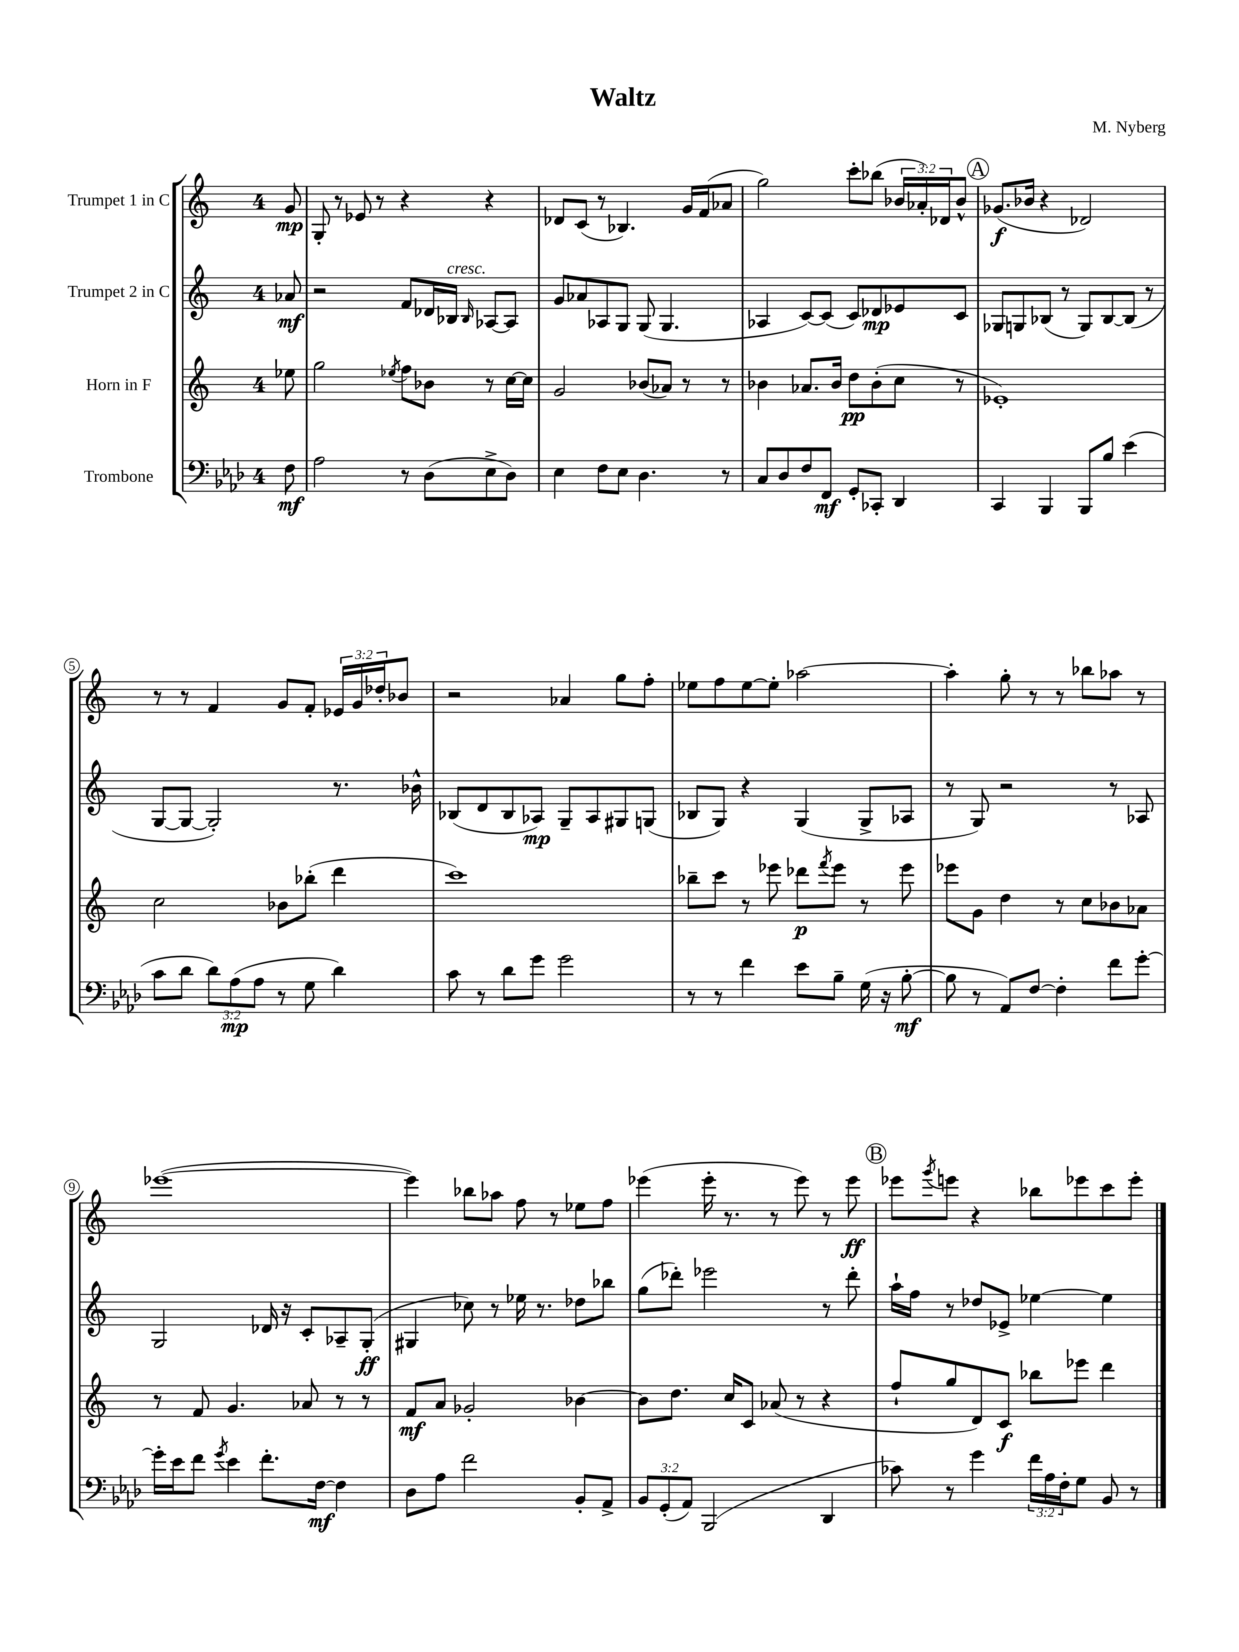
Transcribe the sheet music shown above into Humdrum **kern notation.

**kern	**dynam	**kern	**dynam	**kern	**dynam	**kern	**dynam
*part4	*part4	*part3	*part3	*part2	*part2	*part1	*part1
*staff4	*staff4	*staff3	*staff3	*staff2	*staff2	*staff1	*staff1
*I"Trombone	*	*I"Horn in F	*	*I"Trumpet 2 in C	*	*I"Trumpet 1 in C	*
*clefF4	*	*clefG2	*	*clefG2	*	*clefG2	*
*k[b-e-a-d-]	*	*k[]	*	*k[]	*	*k[]	*
*M4/4	*	*M4/4	*	*M4/4	*	*M4/4	*
=	=	=	=	=	=	=	=
8F\	mf	8ee-X\	.	8a-X/	mf	8g/	mp
=1	=1	=1	=1	=1	=1	=1	=1
2A-\	.	2gg\	.	2r	.	8G'/	.
.	.	.	.	.	.	8r	.
.	.	.	.	.	.	8e-X/	.
.	.	.	.	.	.	8r	.
.	.	8qee-X/	.	.	.	.	.
8r	.	8ff\L	.	8f/L	.	4r	.
(8D-\L	.	8b-X\J	.	16d-X/L	.	.	.
!	!	!	!	!LO:TX:a:i:t=cresc.	!	!	!
.	.	.	.	16B-X/JJ	.	.	.
.	.	.	.	16qqB-/	.	.	.
8E-^\	.	8r	.	[8A-X/L	.	4r	.
8D-\J)	.	[16cc\LL	.	8A-/J]	.	.	.
.	.	16cc\JJ]	.	.	.	.	.
=2	=2	=2	=2	=2	=2	=2	=2
4E-\	.	2g/	.	8g/L	.	8d-X/L	.
.	.	.	.	8a-X/	.	(8c/J	.
8F\L	.	.	.	8A-X/	.	8r	.
8E-\J	.	.	.	8G/J	.	4.B-X/)	.
4.D-\	.	(8b-X/L	.	(8G/	.	.	.
.	.	8a-X/J)	.	4.G/	.	.	.
.	.	8r	.	.	.	16g/LL	.
.	.	.	.	.	.	(16f/J	.
8r	.	8r	.	.	.	8a-X/J	.
=3	=3	=3	=3	=3	=3	=3	=3
8C/L	.	4b-X\	.	4A-X/	.	2gg\)	.
8D-/	.	.	.	.	.	.	.
8F/	.	8.a-X/L	.	[8c/L)	.	.	.
8FF/J	mf	.	.	(8c/J]	.	.	.
.	.	16b-/Jk	.	.	.	.	.
8GG'/L	.	8dd\L	pp	8c/L)	.	8ccc'\L	.
8CC-X'/J	.	(8b-'\	.	8d-X/	mp	(8bb-X\J	.
4DD-/	.	8cc\J	.	8e-X/	.	24b-X/LL	.
.	.	.	.	.	.	24a-X'/)	.
.	.	.	.	.	.	24d-X/J	.
.	.	8r	.	8c/J	.	8b-^^/J	.
!!LO:REH:place=s1:t=A
=4	=4	=4	=4	=4	=4	=4	=4
4CC/	.	1e-X')	.	8G-X/L	.	(8.g-X/L	f
.	.	.	.	8Gn/	.	.	.
.	.	.	.	.	.	16b-X/Jk	.
4BBB-/	.	.	.	(8B-X/J	.	4r	.
.	.	.	.	8r	.	.	.
8BBB-/L	.	.	.	8G/L)	.	2d-X/)	.
8B-/J	.	.	.	[8B-/	.	.	.
(4e-\	.	.	.	(8B-/J]	.	.	.
.	.	.	.	8r	.	.	.
!!LO:LB:g=z
=5	=5	=5	=5	=5	=5	=5	=5
8c\L	.	2cc\	.	[8G/L	.	8r	.
8d-\J	.	.	.	8G/J_	.	8r	.
12d-\L)	.	.	.	2G'/])	.	4f/	.
(12A-\	mp	.	.	.	.	.	.
12A-\J	.	.	.	.	.	.	.
8r	.	8b-X\L	.	.	.	8g/L	.
8G\	.	(8bb-X'\J	.	.	.	8f'/J	.
4d-\)	.	4ddd\	.	8.r	.	24e-X/LL	.
.	.	.	.	.	.	24g/	.
.	.	.	.	.	.	24dd-X'/J	.
.	.	.	.	.	.	8b-X/J	.
.	.	.	.	16b-X^^\	.	.	.
=6	=6	=6	=6	=6	=6	=6	=6
8c\	.	1ccc)	.	(8B-X/L	.	2r	.
8r	.	.	.	8d/	.	.	.
8d-\L	.	.	.	8B-/	.	.	.
8g\J	.	.	.	8A-X/J)	mp	.	.
2g\	.	.	.	8G~/L	.	4a-X/	.
.	.	.	.	8A-/	.	.	.
.	.	.	.	8G#X/	.	8gg\L	.
.	.	.	.	(8Gn/J	.	8ff'\J	.
=7	=7	=7	=7	=7	=7	=7	=7
8r	.	8bb-X~\L	.	8B-X/L	.	8ee-X\L	.
8r	.	8ccc\J	.	8G/J)	.	8ff\	.
4f\	.	8r	.	4r	.	[8ee-\	.
.	.	8eee-X\	.	.	.	8ee-'\J]	.
8e-\L	.	8ddd-X\L	p	(4G/	.	[2aa-X\	.
.	.	8qfff/	.	.	.	.	.
8B-~\J	.	8eee-\J	.	.	.	.	.
(16G\	.	8r	.	8G^/L	.	.	.
16r	.	.	.	.	.	.	.
[8B-'\	mf	8eee-\	.	8A-X/J	.	.	.
=8	=8	=8	=8	=8	=8	=8	=8
8B-\]	.	8eee-X\L	.	8r	.	4aa-'\]	.
8r	.	8g\J	.	8G/)	.	.	.
8AA-/L)	.	4dd\	.	2r	.	8gg'\	.
[8F/J	.	.	.	.	.	8r	.
4F'\]	.	8r	.	.	.	8r	.
.	.	8cc\L	.	.	.	8bb-X\L	.
8f\L	.	8b-X\	.	8r	.	8aa-X\J	.
[8g'\J	.	8a-X\J	.	8A-X/	.	8r	.
!!LO:LB:g=z
=9	=9	=9	=9	=9	=9	=9	=9
16g'\LL]	.	8r	.	2G/	.	([1eee-X	.
16e-\J	.	.	.	.	.	.	.
8f\J	.	8f/	.	.	.	.	.
8qg/	.	.	.	.	.	.	.
4e-\	.	4.g/	.	.	.	.	.
8.f'\L	.	.	.	16d-X/	.	.	.
.	.	.	.	16r	.	.	.
.	.	8a-X/	.	8c'/L	.	.	.
[16F\Jk	mf	.	.	.	.	.	.
4F\]	.	8r	.	8A-X~/	.	.	.
.	.	8r	.	(8G'/J	ff	.	.
=10	=10	=10	=10	=10	=10	=10	=10
8D-\L	.	8f/L	mf	4G#X/	.	4eee-\])	.
8A-\J	.	8a/J	.	.	.	.	.
2f\	.	2g-X'/	.	8cc-X\)	.	8bb-X\L	.
.	.	.	.	8r	.	8aa-X\J	.
.	.	.	.	16ee-X\	.	8ff\	.
.	.	.	.	8.r	.	.	.
.	.	.	.	.	.	8r	.
8BB-'/L	.	[4b-X\	.	8dd-X\L	.	8ee-X\L	.
8AA-^/J	.	.	.	8bb-X\J	.	8ff\J	.
=11	=11	=11	=11	=11	=11	=11	=11
12BB-/L	.	8b-\L]	.	(8gg\L	.	(4eee-X\	.
(12GG'/	.	.	.	.	.	.	.
.	.	8.dd\J	.	8ddd-X'\J)	.	.	.
12AA-/J)	.	.	.	.	.	.	.
(2BBB-/	.	.	.	2eee-X\	.	16eee-'\	.
.	.	16cc/KL	.	.	.	8.r	.
.	.	8c/J	.	.	.	.	.
.	.	(8a-X/	.	.	.	8r	.
.	.	8r	.	.	.	8eee-\)	.
4DD-/	.	4r	.	8r	.	8r	.
.	.	.	.	8ddd-'\	.	8eee-\	ff
!!LO:REH:place=s1:t=B
=12	=12	=12	=12	=12	=12	=12	=12
8c-X\)	.	8ff`/L	.	16aa`\LL	.	8eee-X\L	.
.	.	.	.	16ff\JJ	.	.	.
.	.	.	.	.	.	8qggg/	.
8r	.	8gg/	.	8r	.	8eeen\J	.
4g\	.	8d/)	.	8dd-X/L	.	4r	.
.	.	8c/J	f	8e-X^/J	.	.	.
24f\LL	.	8bb-X\L	.	[4ee-X\	.	8bb-X\L	.
24A-\	.	.	.	.	.	.	.
24F'\J	.	.	.	.	.	.	.
8G\J	.	8eee-X\J	.	.	.	8eee-X\	.
8BB-/	.	4ddd\	.	4ee-\]	.	8ccc\	.
8r	.	.	.	.	.	8eee-'\J	.
==	==	==	==	==	==	==	==
*-	*-	*-	*-	*-	*-	*-	*-
